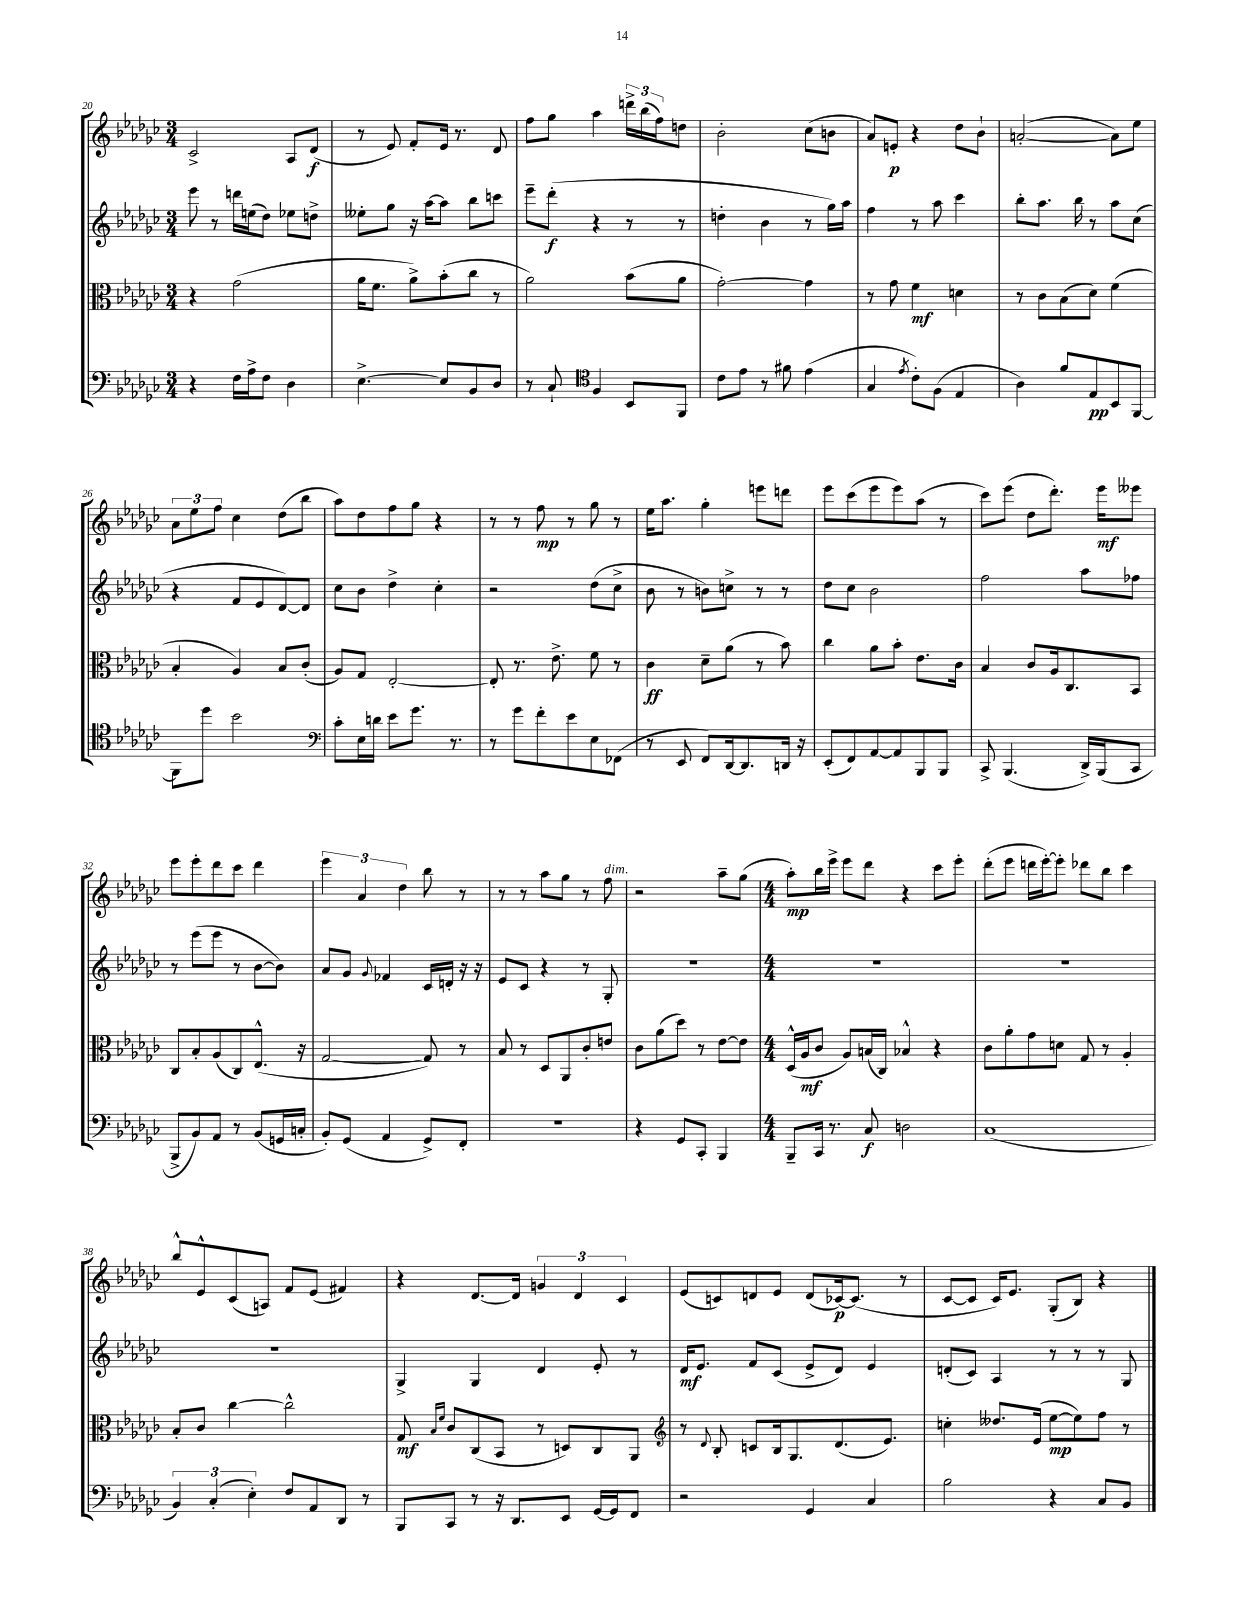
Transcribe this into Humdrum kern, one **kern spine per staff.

**kern	**kern	**kern	**kern
*staff4	*staff3	*staff2	*staff1
*clefF4	*clefC3	*clefG2	*clefG2
*k[b-e-a-d-g-c-]	*k[b-e-a-d-g-c-]	*k[b-e-a-d-g-c-]	*k[b-e-a-d-g-c-]
*M3/4	*M3/4	*M3/4	*M3/4
4r	4r	8eee-	2c-^
.	.	8r	.
16F	(2g-	16ddd	.
16A-^	.	(16ee	.
8F	.	8dd-)	.
4D-	.	8ee-	8A-
.	.	8dd^	(8d-
=	=	=	=
[4.E-^	16a-	8ee--'	8r
.	8.f	.	.
.	.	8gg-	8e-)
.	8a-^)	16r	8f'
.	.	[16aa-	.
8E-]	(8b-'	8aa-]	16e-
.	.	.	8.r
8BB-	8cc-	8bb-	.
8D-	8r	8ccc	8d-
=	=	=	=
8r	2a-)	8eee-~	8ff
8C-`	.	(8ddd-'	8gg-
*clefC4	*	*	*
4F	.	4r	4aa-
8BB-	(8b-	8r	24ddd^
.	.	.	(24bb-
.	.	.	24ff)
8FF	8a-	8r	8dd
=	=	=	=
8c-	[2g-')	4dd'	2b-'
8e-	.	.	.
8r	.	4b-	.
8f#	.	.	.
(4e-	4g-]	8r	(8cc-
.	.	16gg-)	8b
.	.	16aa-	.
=	=	=	=
4G-	8r	4ff	8a-)
.	8g-	.	8e'
8qe-	.	.	.
8c-')	4f	8r	4r
(8F	.	8aa-	.
4E-	4d	4ccc-	8dd-
.	.	.	8b-`
=	=	=	=
4A-)	8r	8bb-'	([2a'
.	8c-	8.aa-	.
8f	(8B-	.	.
.	.	16bb-	.
8E-	8d-)	8r	.
8BB-	(4f	8aa-	8a])
[8FF	.	(8cc-	8ee-
=	=	=	=
8FF]	4B-'	4r	12a-
.	.	.	12ee-
8dd-	.	.	.
.	.	.	12ff
2b-	4A-)	8f	4cc-
.	.	8e-	.
.	8B-	[8d-)	(8dd-
.	(8c-'	8d-]	8bb-
=	=	=	=
*clefF4	*	*	*
8c-'	8A-)	8cc-	8aa-)
16E-	8G-	8b-	8dd-
16d	.	.	.
8e-	[2E-'	4dd-^	8ff
8.g-	.	.	8gg-
.	.	4cc-'	4r
8.r	.	.	.
=	=	=	=
8r	8E-']	2r	8r
8g-	8.r	.	8r
8f'	.	.	8ff
.	8.e-^	.	.
8e-	.	.	8r
8E-	8f	(8dd-	8gg-
(8FF-	8r	8cc-^	8r
=	=	=	=
8r	4c-	8b-	16ee-
.	.	.	8.aa-
8EE-	.	8r	.
8FF)	8d-~	8b)	4gg-'
[16DD-	(8a-	8cc^	.
8.DD-]	.	.	.
.	8r	8r	8eee
16DD	8b-)	8r	8ddd
16r	.	.	.
=	=	=	=
(8EE-'	4cc-	8dd-	8eee-
8FF)	.	8cc-	(8ccc-
[8AA-	8a-	2b-	8eee-
8AA-]	8b-'	.	8eee-)
8BBB-	8.e-	.	(8aa-
8BBB-	.	.	8r
.	16c-	.	.
=	=	=	=
8CC-^	4B-	2ff	8ccc-)
(4.BBB-	.	.	(8eee-
.	8c-	.	8dd-
.	16A-	.	8.ddd-')
.	8.C-	.	.
16DD-^)	.	8aa-	.
(16BBB-	.	.	16eee-
8CC-	8BB-	8ff-	8eee--
=	=	=	=
8BBB-^	8C-	8r	8eee-
8BB-)	8B-'	(8eee-	8eee-'
8AA-	(8A-	8eee-	8ddd-
8r	8C-)	8r	8ccc-
(8BB-	(8.E-^^	[8b-	4ddd-
16GG	.	8b-])	.
16C'	16r	.	.
=	=	=	=
8BB-')	[2G-	8a-	6eee-
(8GG-	.	8g-	.
.	.	.	6a-
.	.	8qqg-	.
4AA-	.	4f-	.
.	.	.	6dd-
8GG-^)	8G-])	16c-	8bb-
.	.	16d'	.
8FF'	8r	16r	8r
.	.	16r	.
=	=	=	=
2.r	8B-	8e-	8r
.	8r	8c-	8r
.	8D-	4r	8aa-
.	8AA-	.	8gg-
.	8c-'	8r	8r
.	8e	8G-'	8ff
=	=	=	=
4r	8c-	2.r	2r
.	(8a-	.	.
8GG-	8dd-)	.	.
8CC-'	8r	.	.
4BBB-	[8e-	.	8aa-~
.	8e-]	.	(8gg-
=	=	=	=
*M4/4	*M4/4	*M4/4	*M4/4
8BBB-~	(16D-^^	1r	8aa-')
.	16A-	.	.
16CC-	8c-	.	16bb-
8.r	.	.	16eee-^
.	8A-)	.	8eee-
8C-	(16B	.	8ddd-
.	16C-)	.	.
2D	4B-^^	.	4r
.	4r	.	8ccc-
.	.	.	8eee-'
=	=	=	=
(1C-	8c-	1r	(8ddd-'
.	8a-'	.	8eee-
.	8g-	.	16ddd
.	.	.	[16eee-')
.	8d	.	8eee-']
.	8G-	.	8ddd-
.	8r	.	8bb-
.	4A-'	.	4ccc-
=	=	=	=
6BB-)	8B-'	1r	8bb-^^
.	8c-	.	8e-^^
(6C-'	.	.	.
.	[4cc-	.	(8c-
6E-')	.	.	.
.	.	.	8A)
8F	2cc-^^]	.	8f
8AA-	.	.	(8e-
8DD-	.	.	4f#)
8r	.	.	.
=	=	=	=
8BBB-	8G-	4G-^	4r
.	16qqB-	.	.
.	16qqf	.	.
8CC-	8c-	.	.
8r	(8C-	4G-	[8.d-
16r	8BB-	.	.
8.DD-	.	.	16d-]
.	8r	4d-	6g
8EE-	8D)	.	.
.	.	.	6d-
[16GG-	8C-	8e-'	.
16GG-]	.	.	.
.	.	.	6c-
8FF	8AA-	8r	.
=	=	=	=
*	*clefG2	*	*
2r	8r	16d-	(8e-
.	.	8.e-	.
.	8qqd-	.	.
.	8B-'	.	8c)
.	8c	8f	8d
.	16B-	(8c-	8e-
.	8.G-	.	.
4GG-	.	8e-^	(8d
.	(8.d-	8d-)	[16c-)
.	.	.	(8.c-]
4C-	.	4e-	.
.	8.e-)	.	.
.	.	.	8r
=	=	=	=
2B-	4cc'	(8d'	[8c-
.	.	8c-)	8c-]
.	8.dd--	4A-	16c-)
.	.	.	8.e-
.	(16e-	.	.
4r	[8ee-	8r	(8G-'
.	8ee-])	8r	8B-)
8C-	8ff	8r	4r
8BB-	8r	8G-	.
==	==	==	==
*-	*-	*-	*-
